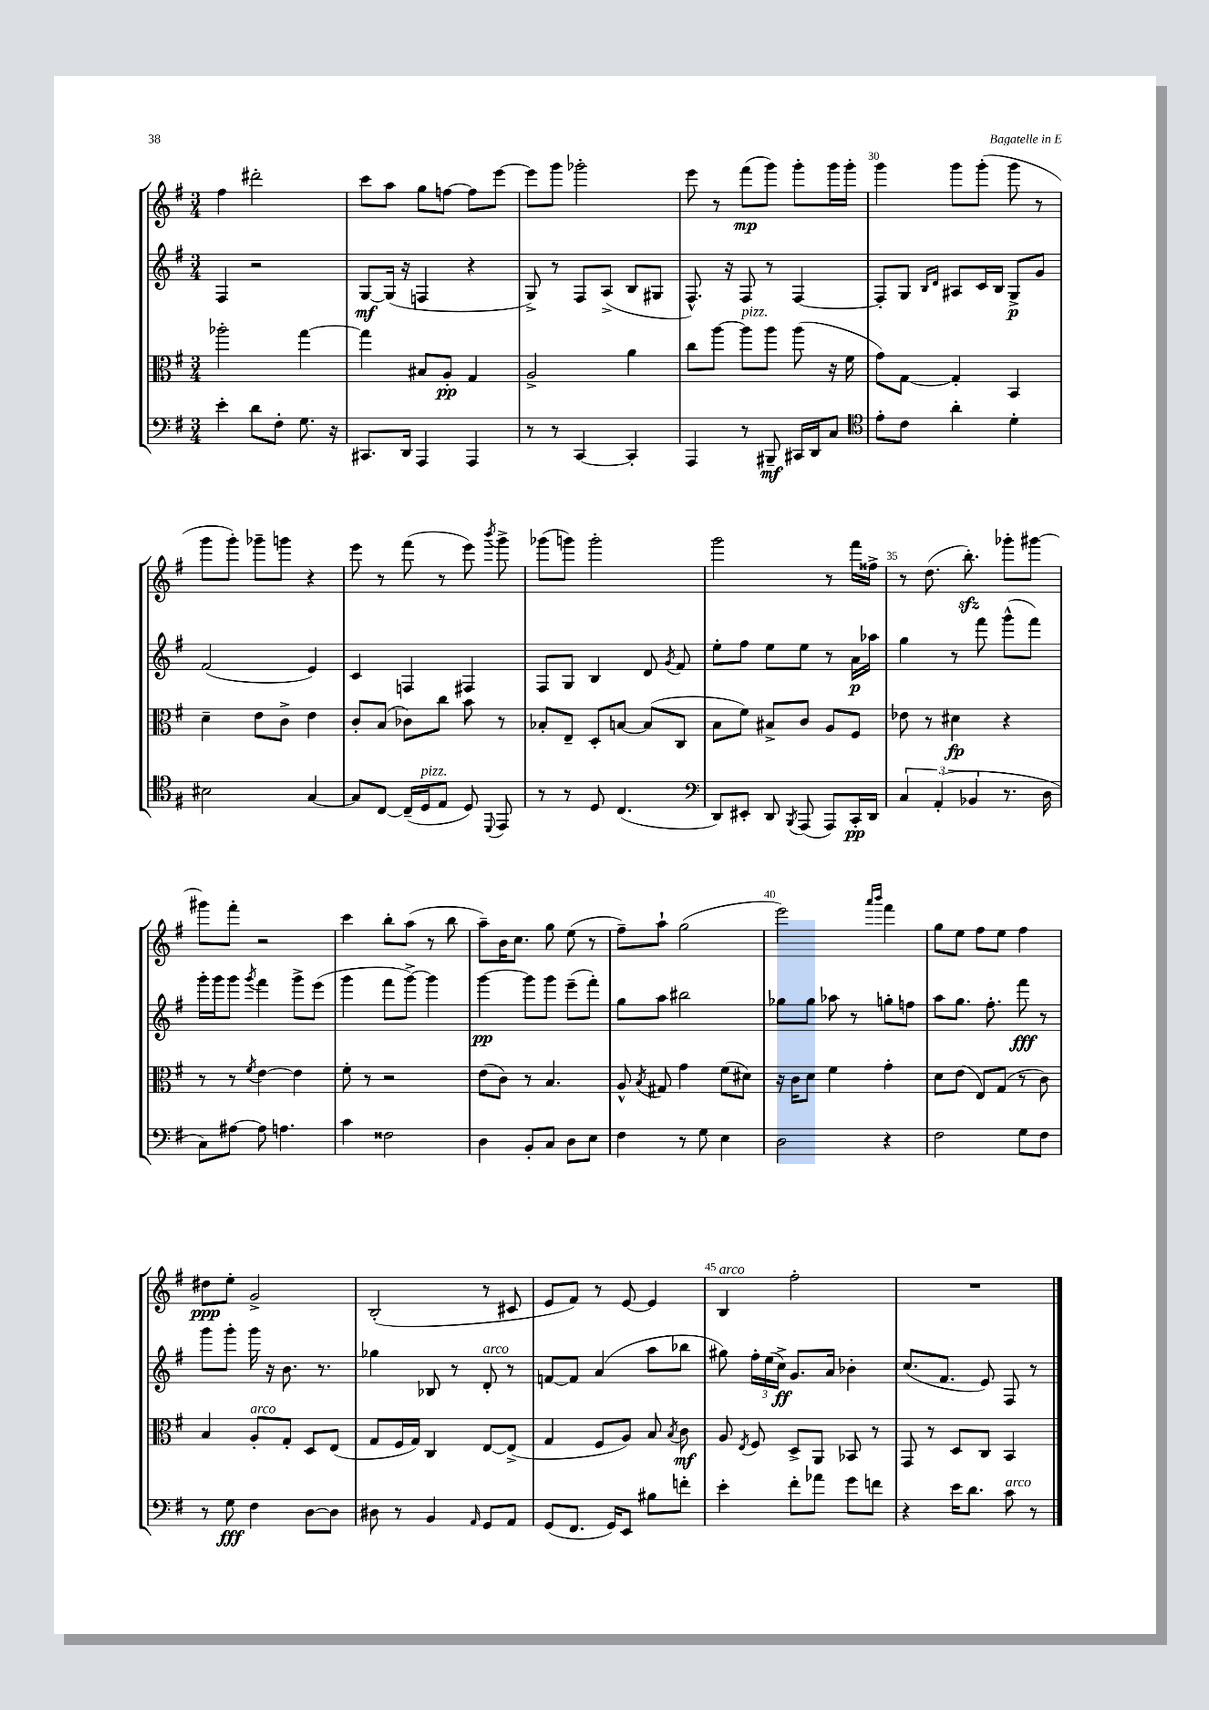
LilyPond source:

<<
\new StaffGroup <<
\new Staff = "s0" {
    \clef treble \key g \major \numericTimeSignature \time 3/4
    \autoBeamOff fis''4 dis'''2-. |
    c'''8[ a''8] g''8[ f''8]~ f''8[ e'''8]~ |
    e'''8[ g'''8] ges'''2-. |
    e'''8 r8 fis'''8[\mp( g'''8]) g'''8[-. g'''16 g'''16]-. |
    g'''4 g'''8[ g'''8]-.( g'''8 r8 |
    g'''8[ g'''8]-.) ges'''8[-- g'''8] r4 |
    e'''8 r8 fis'''8( r8 e'''8) \acciaccatura { b'''8 } g'''8-> |
    ges'''8[( g'''8]) g'''2-. |
    g'''2 r8 fis'''16[ fisis''16]-> |
    r8 d''8.( b''8.-.\sfz) ges'''8[-. gis'''8]~ |
    gis'''8[ fis'''8]-. r2 |
    c'''4 b''8[-. a''8]( r8 b''8 |
    a''8[--) b'16 c''8.] g''8 e''8( r8 |
    fis''8[--) a''8]-! g''2( |
    e'''2) \grace { a'''16[ b'''16] } fis'''4 |
    g''8[ e''8] fis''8[ e''8] fis''4 |
    dis''8[\ppp e''8]-. g'2-> |
    b2-.( r8 cis'8 |
    e'8[ fis'8]) r8 e'8~ e'4 |
    b4^\markup { \italic "arco" } fis''2-. |
    R2. \bar "|." |
}
\new Staff = "s1" {
    \clef treble \key g \major \numericTimeSignature \time 3/4
    \autoBeamOff fis4 r2 |
    g8[~\mf g16]( r16 f4 r4 |
    g8->) r8 fis8[ a8]->( b8[ gis8] |
    fis8.-^) r16 fis8 r8 fis4~ |
    fis8[-. g8] \grace { b16[ d'16] } ais8[ c'16 b16] g8[->\p g'8] |
    fis'2( e'4) |
    c'4 f4 fis4 |
    fis8[ g8] b4 d'8 \acciaccatura { g'8 } fis'8 |
    e''8[-. fis''8] e''8[ e''8] r8 a'16[\p aes''16] |
    g''4 r8 fis'''8 g'''8[-^( fis'''8]) |
    g'''16[-. g'''16 g'''8] \acciaccatura { g'''8 } fis'''4 g'''8[-> e'''8]( |
    g'''4 fis'''8[ g'''8]~->) g'''4 |
    g'''4~\pp g'''8[ g'''8] e'''8[--( fis'''8]-.) |
    g''8[ a''8] bis''2 |
    ges''8[ ges''8] aes''8 r8 g''8[-. f''8] |
    a''8[ g''8.] fis''8.-. fis'''8\fff r8 |
    g'''8[ g'''8]-. g'''16 r16 b'8. r8. |
    ges''4 bes8 r8 d'8-.^\markup { \italic "arco" } r8 |
    f'8[~ f'8] a'4( a''8[ bes''8] |
    gis''8) \tuplet 3/2 { fis''16[-. e''16( c''16]->\ff) } g'8.[ a'16] bes'4-. |
    c''8.[( fis'8.] e'8) fis8 r8 \bar "|." |
}
\new Staff = "s2" {
    \clef alto \key g \major \numericTimeSignature \time 3/4
    \autoBeamOff aes''2-. g''4~ |
    g''4 bis8[ a8]-.\pp g4 |
    a2-> a'4 |
    c''8[ a''8]~ a''8[^\markup { \italic "pizz." } a''8] a''8( r16 fis'16 |
    g'8[) g8]~ g4-. b,4 |
    d'4-- e'8[ c'8]-> e'4 |
    c'8[-. b8]( ces'8[) c''8] b'8 r8 |
    bes8[-. e8]-- d8[-. b8]~ b8[( c8] |
    b8[ fis'8]) bis8[-> c'8] a8[ fis8] |
    ees'8 r8 dis'4\fp r4 |
    r8 r8 \acciaccatura { fis'8 } e'4~ e'4 |
    fis'8-. r8 r2 |
    e'8[( c'8]) r8 b4. |
    a8-^ \acciaccatura { b8 } gis8 g'4 fis'8[( dis'8]) |
    r16 c'16[ d'8] fis'4 g'4-. |
    d'8[ e'8]( e8[) g8]( r8 c'8) |
    b4 a8[-.^\markup { \italic "arco" } g8]-. d8[ e8]( |
    g8[ fis16 g16]) c4 e8[~ e8]->( |
    g4 fis8[ a8]) b8 \acciaccatura { b8 } c'8\mf |
    a8 \acciaccatura { e8 } fis8 d8[-> a,8] bes,8 r8 |
    g,8 r8 d8[ c8] b,4 \bar "|." |
}
\new Staff = "s3" {
    \clef bass \key g \major \numericTimeSignature \time 3/4
    \autoBeamOff e'4-. d'8[ fis8]-. g8. r16 |
    cis,8.[ d,16] a,,4 a,,4 |
    r8 r8 c,4~ c,4-. |
    a,,4 r8 bis,,8--\mf cis,16[ d,16 c8] |
    \clef tenor e'8[-. c'8] a'4-. d'4-. |
    bis2 g4~ |
    g8[ c8]~ c16[--( d16^\markup { \italic "pizz." } e8] d8) \appoggiatura { d,8 } e,8 |
    r8 r8 d8 c4.( |
    \clef bass d,8[) eis,8]-. d,8 \acciaccatura { b,,8 } a,,8( a,,8[) c,16-.\pp d,16] |
    \tuplet 3/2 { c4 a,4-.( bes,4 } r8. d16 |
    c8[) ais8]~ ais8 a4. |
    c'4 fisis2 |
    d4 b,8[-. c8] d8[ e8] |
    fis4 r8 g8 e4 |
    d2 r4 |
    fis2 g8[ fis8] |
    r8 g8\fff fis4 d8[~ d8] |
    dis8 r8 b,4 \grace { a,16 } g,8[ a,8] |
    g,8[( fis,8.] g,16[) e,8] bis8[ f'8]-. |
    e'4-. fis'8[-. aes'8] g'8[ f'8] |
    r4 e'16[ d'8.] c'8^\markup { \italic "arco" } r8 \bar "|." |
}
>>
>>
\layout { \context { \Score currentBarNumber = #26 \override BarNumber.break-visibility = ##(#f #t #t) barNumberVisibility = #(every-nth-bar-number-visible 5) } }
